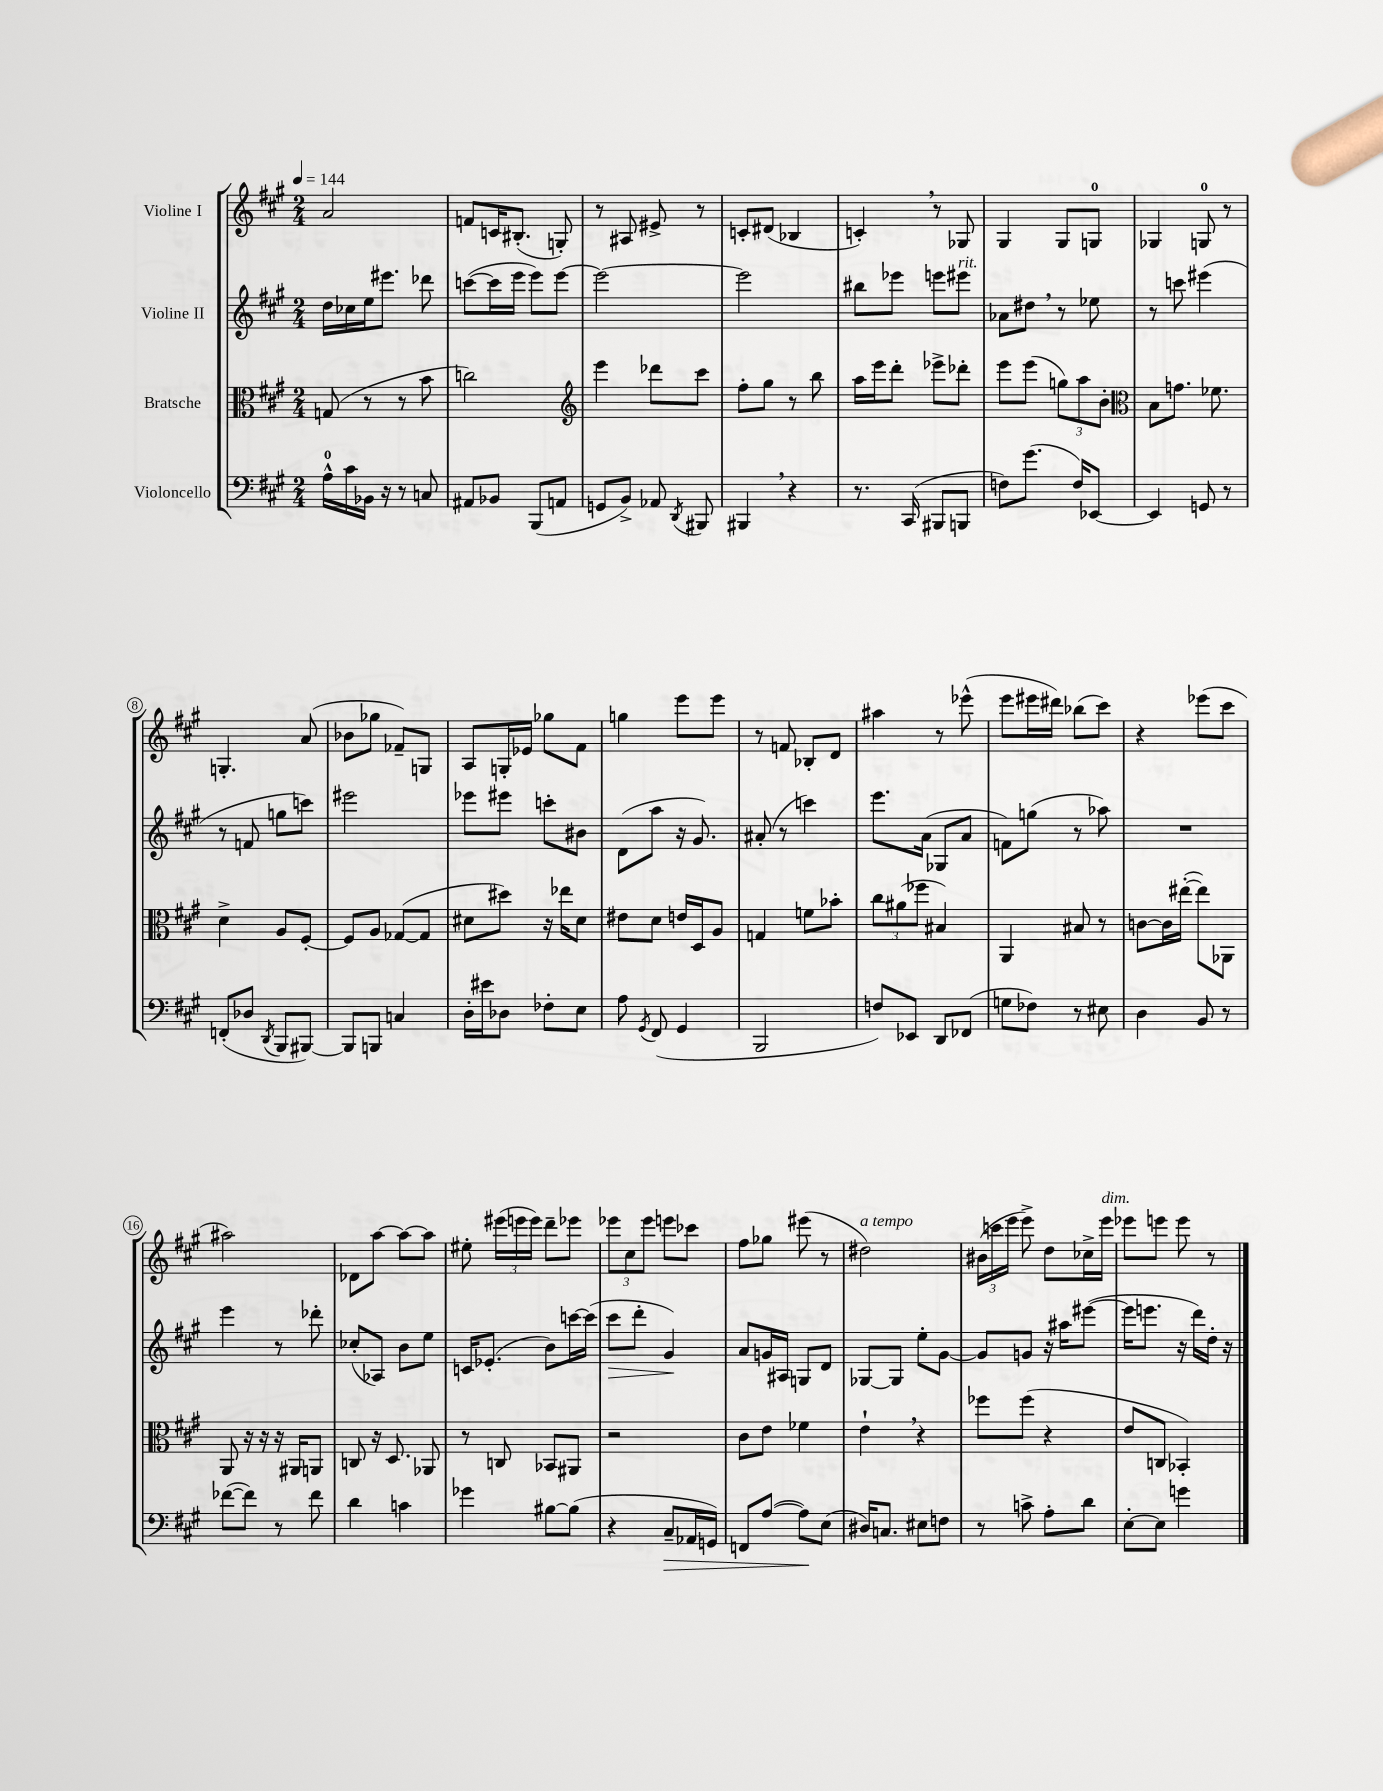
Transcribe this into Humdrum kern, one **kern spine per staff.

**kern	**dynam	**kern	**kern	**dynam	**kern
*part4	*part4	*part3	*part2	*part2	*part1
*staff4	*staff4	*staff3	*staff2	*staff2	*staff1
*I"Violoncello	*	*I"Bratsche	*I"Violine II	*	*I"Violine I
*clefF4	*	*clefC3	*clefG2	*	*clefG2
*k[f#c#g#]	*	*k[f#c#g#]	*k[f#c#g#]	*	*k[f#c#g#]
*M2/4	*	*M2/4	*M2/4	*	*M2/4
*MM144	*	*MM144	*MM144	*	*MM144
=1	=1	=1	=1	=1	=1
16A^^\LL	.	(8Gn/	16dd\LL	.	2a/
16c#\	.	.	16cc-X\	.	.
16BB-X\JJ	.	8r	16ee\J	.	.
16r	.	.	8.eee#X\J	.	.
8r	.	8r	.	.	.
8Cn/	.	8b\	8ddd-X\	.	.
=2	=2	=2	=2	=2	=2
8AA#X/L	.	2ccn\)	([8cccn\L	.	8fn/L
8BB-X/J	.	.	16ccc\L]	.	16cn/K
.	.	.	16eee\JJ	.	(8.B#X'/J
(8BBB/L	.	.	8eee\L)	.	.
8AAn/J	.	.	[8eee\J	.	8Gn'/)
=3	=3	=3	=3	=3	=3
*	*	*clefG2	*	*	*
8GGn/L	.	4eee\	2eee\_	.	8r
8BB^/J)	.	.	.	.	8A#X/
8AA-X/	.	8ddd-X\L	.	.	8e#X^/
8qDD/	.	.	.	.	.
8BBB#X/	.	8ccc#\J	.	.	8r
=4	=4	=4	=4	=4	=4
4BBB#X,/	.	8ff#'\L	2eee\]	.	8cn'/L
.	.	8gg#\J	.	.	(8d#X/J
4r	.	8r	.	.	4B-X/
.	.	8bb\	.	.	.
=5	=5	=5	=5	=5	=5
8.r	.	16aa\LL	8bb#X\L	.	4cn',/)
.	.	16eee\J	.	.	.
.	.	8ddd'\J	8eee-X\J	.	.
(16CC#/	.	.	.	.	.
8BBB#X/L	.	8eee-X^\L	8eeen\L	.	8r
!	!	!	!LO:TX:a:i:t=rit.	!	!
8BBBn/J	.	8ddd-X'\J	8eee#X\J	.	8G-X/
=6	=6	=6	=6	=6	=6
8Fn\L)	.	8eee\L	8a-X\L	.	4G#/
(8.g#\J	.	(8eee\J	8dd#X,\J	.	.
.	.	12ggn\L)	8r	.	8G#/L
16F/KL)	.	.	.	.	.
.	.	12aa\	.	.	.
[8EE-X/J	.	.	8ee-X\	.	8Gn/J
.	.	12b'\J	.	.	.
=7	=7	=7	=7	=7	=7
*	*	*clefC3	*	*	*
4EE-/]	.	8B\L	8r	.	4G-X/
.	.	8.gn\J	8cccn\	.	.
8GGn/	.	.	(4eee#X\	.	8Gn/
.	.	8.f-X\	.	.	.
8r	.	.	.	.	8r
!!LO:LB:g=z
=8	=8	=8	=8	=8	=8
(8FFn'/L	.	4d^\	8r	.	4.Gn'/
8D-X/J	.	.	8fn/	.	.
8qDD/	.	.	.	.	.
8BBB/L	.	8A/L	8ggn\L	.	.
[8BBB#X/J)	.	[8F#'/J	8cccn\J)	.	(8a/
=9	=9	=9	=9	=9	=9
8BBB#/L]	.	8F#/L]	2eee#X\	.	8b-X\L
8BBBn/J	.	8A/J	.	.	8gg-X\J
4Cn/	.	([8G-X/L	.	.	8f-X~/L)
.	.	8G-/J]	.	.	8Gn/J
=10	=10	=10	=10	=10	=10
16D'\LL	.	8d#X\L	8eee-X\L	.	8A/L
16e#X\J	.	.	.	.	.
8D-X\J	.	8dd#X\J)	8eee#X\J	.	16Gn'/L
.	.	.	.	.	16e-X/JJ
8F-X'\L	.	16r	8cccn'\L	.	8gg-X\L
.	.	16ee-X\KL	.	.	.
8E\J	.	8d#\J	8b#X\J	.	8f#\J
=11	=11	=11	=11	=11	=11
8A\	.	8e#X\L	(8d\L	.	4ggn\
8qGG#/	.	.	.	.	.
(8FF#/	.	8d\J	8aa\J	.	.
4GG#/	.	16en/LL	16r	.	8eee\L
.	.	16D/J	8.g#/)	.	.
.	.	8A/J	.	.	8eee\J
=12	=12	=12	=12	=12	=12
2BBB/	.	4Gn/	(8a#X'/	.	8r
.	.	.	8r	.	8fn/
.	.	8fn\L	4cccn\)	.	8B-X'/L
.	.	8b-X'\J	.	.	8d/J
=13	=13	=13	=13	=13	=13
8Fn/L)	.	12cc#\L	8.eee\L	.	4aa#X\
.	.	(12a#X\	.	.	.
8EE-X/J	.	.	.	.	.
.	.	12ff-X\J	.	.	.
.	.	.	(16a\Jk	.	.
8DD/L	.	4B#X/)	8G-X/L	.	8r
(8FF-X/J	.	.	8a/J	.	(8eee-X^^\
=14	=14	=14	=14	=14	=14
8Gn\L	.	4AA/	8fn\L)	.	8eee\L
8F-X\J)	.	.	(8ggn\J	.	16eee#X\L
.	.	.	.	.	16ddd#X\JJ)
8r	.	8B#X/	8r	.	(8bb-X\L
8E#X\	.	8r	8aa-X\)	.	8ccc#\J)
=15	=15	=15	=15	=15	=15
4D\	.	[8cn\L	2r	.	4r
.	.	16c\L]	.	.	.
.	.	([16ee#X'\JJ	.	.	.
8BB/	.	8ee#\L])	.	.	(8eee-X\L
8r	.	8AA-X\J	.	.	8ccc#\J
!!LO:LB:g=z
=16	=16	=16	=16	=16	=16
([8f-X\L	.	8AA/	4eee\	.	2aa#X\)
8f-\J])	.	16r	.	.	.
.	.	16r	.	.	.
8r	.	16r	8r	.	.
.	.	16AA#X/KL	.	.	.
8f-\	.	8AAn/J	8ddd-X'\	.	.
=17	=17	=17	=17	=17	=17
4d\	.	8Cn/	(8cc-X'/L	.	8d-X\L
.	.	16r	8A-X/J)	.	[8aa\J
.	.	8.D/	.	.	.
4cn\	.	.	8b\L	.	8aa\L_
.	.	8AA-X/	8ee\J	.	8aa\J]
=18	=18	=18	=18	=18	=18
4g-X\	.	8r	16cn/KL	.	8ee#X'\
.	.	.	(8.e-X'/J	.	.
.	.	8Cn/	.	.	(24eee#X\LL
.	.	.	.	.	24eeen\
.	.	.	.	.	24eee\JJ)
[8B#X\L	.	8BB-X/L	8b\L)	.	8ddd~\L
(8B#\J]	.	8AA#X/J	[16cccn\L	.	8eee-X\J
.	.	.	(16ccc\JJ]	.	.
=19	=19	=19	=19	=19	=19
!	!	!	!	!LO:HP:b	!
4r	.	2r	8ccc#\L	>	12eee-X\L
.	.	.	.	.	12cc#\
.	.	.	8ddd'\J	.	.
.	.	.	.	.	12eee-\J
!	!LO:HP:b	!	!	!	!
8C#~/L	>	.	4g#/)	.	8eeen\L
16AA-X/L	.	.	.	.	8ccc-X\J
16GGn/JJ)	.	.	.	.	.
.	.	.	.	]	.
=20	=20	=20	=20	=20	=20
8FFn/L	.	8c#\L	8a/L	.	8ff#\L
([8A/J	.	8e\J	16gn/L	.	8gg-X\J
.	.	.	16A#X/JJ	.	.
8A\L])	.	4f-X\	8Gn/L	.	(8eee#X\
(8E\J	]	.	8d/J	.	8r
=21	=21	=21	=21	=21	=21
!	!	!	!	!	!LO:TX:a:i:t=a tempo
16D#X/KL)	.	4e`,\	[8G-X/L	.	2dd#X\)
8.Cn/J	.	.	.	.	.
.	.	.	8G-/J]	.	.
8E#X\L	.	4r	8ee'\L	.	.
8Fn\J	.	.	[8g#\J	.	.
=22	=22	=22	=22	=22	=22
8r	.	8ff-X\L	8g#/L]	.	(24b#X\LL
.	.	.	.	.	24cccn\
.	.	.	.	.	24eee\JJ
8cn^\	.	(8ff-\J	8gn/J	.	8eee^\)
8A'\L	.	4r	16r	.	8dd\L
.	.	.	16aa#X\KL	.	.
8d\J	.	.	([8eee#X\J	.	16cc-X^\L
!	!	!	!	!	!LO:TX:a:i:t=dim.
.	.	.	.	.	16eee\JJ
=23	=23	=23	=23	=23	=23
[8E'\L	.	8e/L	16eee#\KL]	.	8eee-X\L
.	.	.	8.eeen\J	.	.
8E\J]	.	8Cn/J	.	.	8eeen\J
4gn\	.	4BB-X'/)	16r	.	8eee\
.	.	.	16ddd\LL)	.	.
.	.	.	16dd'\JJ	.	8r
.	.	.	16r	.	.
==	==	==	==	==	==
*-	*-	*-	*-	*-	*-
